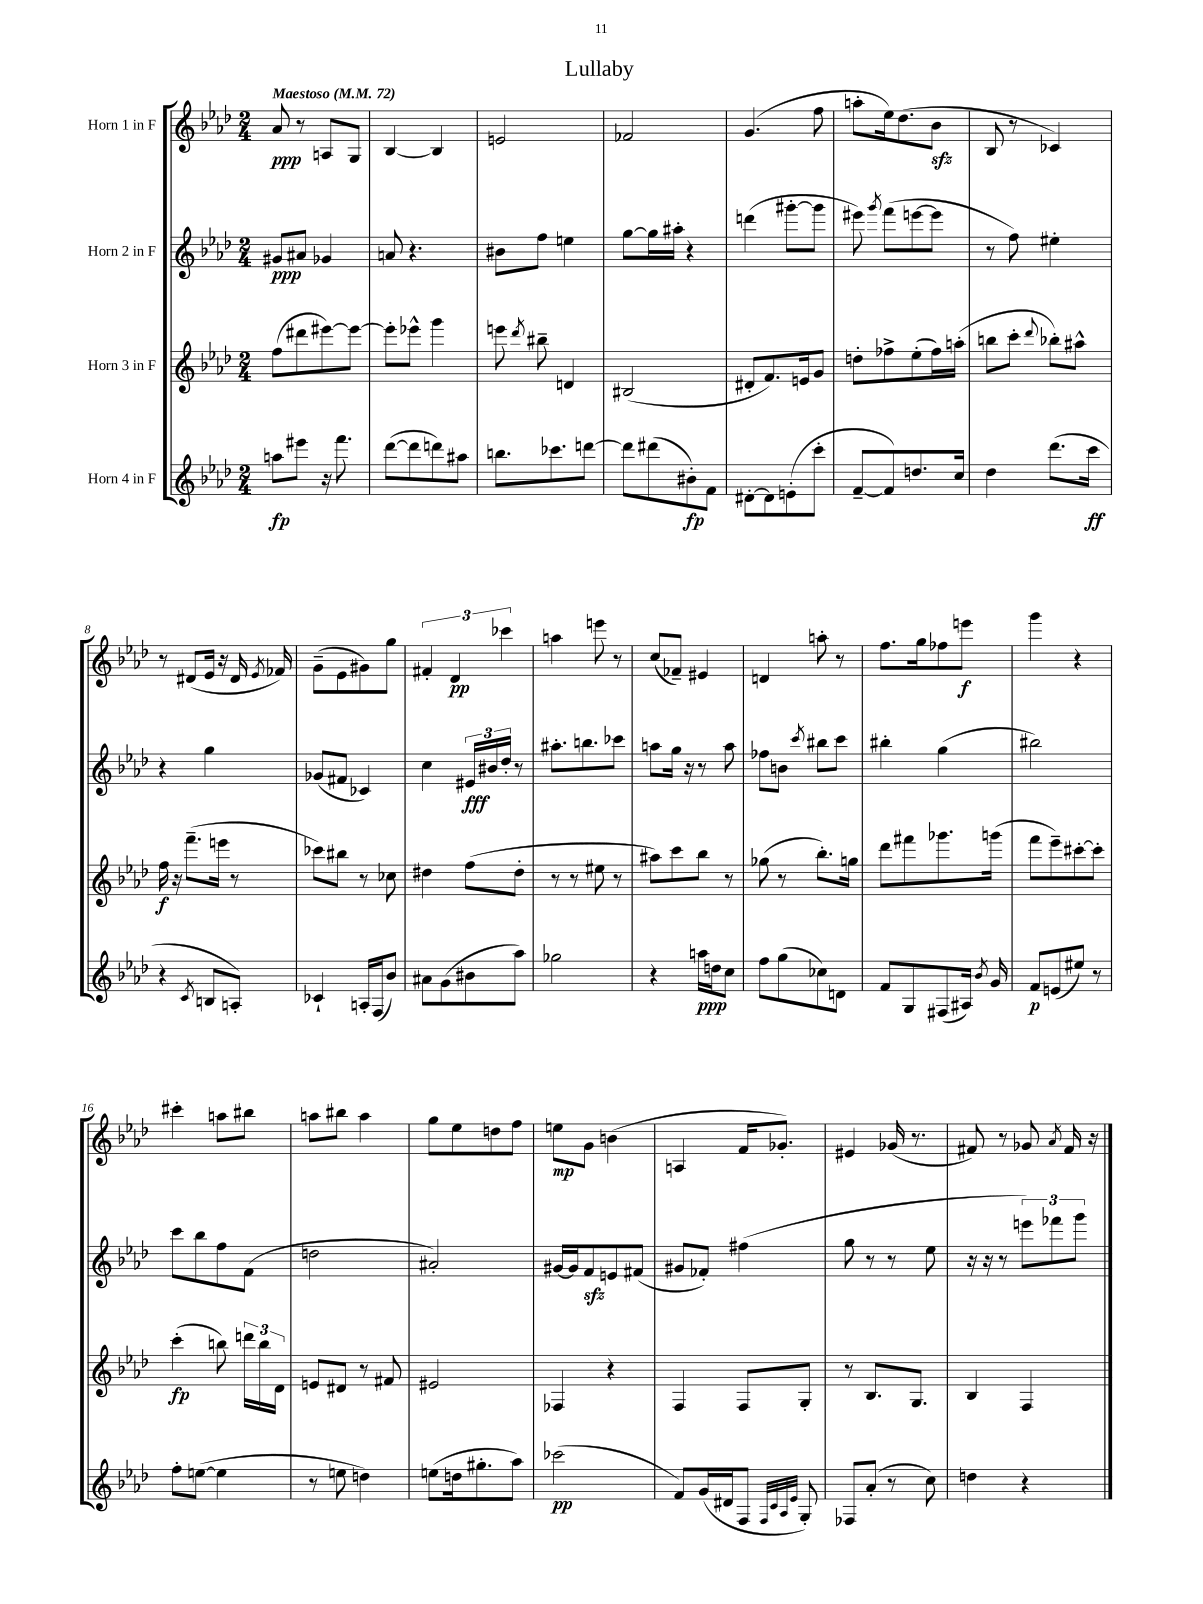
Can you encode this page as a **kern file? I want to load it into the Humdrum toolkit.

**kern	**kern	**kern	**kern
*staff4	*staff3	*staff2	*staff1
*clefG2	*clefG2	*clefG2	*clefG2
*k[b-e-a-d-]	*k[b-e-a-d-]	*k[b-e-a-d-]	*k[b-e-a-d-]
*M2/4	*M2/4	*M2/4	*M2/4
*MM72	*MM72	*MM72	*MM72
8aa	(8ff	8g#	8a-
8eee#	8ddd#	8a#	8r
16r	[8eee#)	4g-	8A
8.fff	.	.	.
.	8eee#_	.	8G
=	=	=	=
([8ddd-	8eee#']	8a	[4B-
8ddd-]	8eee-^^	4.r	.
8ddd)	4ggg	.	4B-]
8aa#	.	.	.
=	=	=	=
8.bb	8eee	8b#	2e
.	8qddd-	.	.
.	8bb#~	8ff	.
8.ccc-	.	.	.
.	4d	4ee	.
[8ddd	.	.	.
=	=	=	=
8ddd]	(2B#	[8gg	2f-
(8ddd#	.	16gg]	.
.	.	16aa#'	.
8b#')	.	4r	.
8f	.	.	.
=	=	=	=
[8d#'	8d#'	(4ddd	(4.g
8d#]	8.f)	.	.
(8e'	.	[8ggg#'	.
.	16e	.	.
8ccc'	8g	8ggg#]	8ff
=	=	=	=
[8f~	8dd'	8eee#)	8aa'
.	.	8qggg	.
8f])	8ff-^	(8fff	16ee-)
.	.	.	(8.dd-
8.dd	(8ee-'	[8eee	.
.	16ff-)	8eee]	8b-
16cc	(16aa'	.	.
=	=	=	=
4dd-	8bb	8r	8B-
.	8ccc'	8ff)	8r
.	8qqddd-	.	.
(8.ddd-	8bb-')	4ee#'	4c-)
.	8aa#^^	.	.
16ccc	.	.	.
=	=	=	=
4r	16ff	4r	8r
.	16r	.	.
.	(8.fff~	.	(8d#
8qc	.	.	.
8B	.	4gg	16e-
.	16eee	.	16r
8A')	8r	.	16d#
.	.	.	8qe-
.	.	.	16f-)
=	=	=	=
4c-`	8ccc-)	(8g-	(8g~
.	8bb#	8f#	8e-
16A'	8r	4c-)	8g#)
(16F	.	.	.
8b-)	8cc-	.	8gg
=	=	=	=
8a#	4dd#	4cc	6f#'
(8g	.	.	.
.	.	.	6d-
8b#	(8ff	24e#	.
.	.	24b#	.
.	.	24dd-'	6ccc-
8aa-)	8dd#'	8r	.
=	=	=	=
2gg-	8r	8.aa#'	4aa
.	8r	.	.
.	.	8.bb	.
.	8ee#	.	8eee
.	8r	8ccc-	8r
=	=	=	=
4r	8aa#)	8aa	(8cc
.	8ccc	16gg	8f-~)
.	.	16r	.
16aa	8bb-	8r	4e#
16dd	.	.	.
8cc	8r	8aa	.
=	=	=	=
8ff	(8gg-	8ff-	4d
(8gg	8r	8b	.
.	.	8qccc	.
8cc-)	8.bb-')	8bb#	8aa'
8d	.	8ccc	8r
.	16gg	.	.
=	=	=	=
8f	8ddd-	4bb#'	8.ff
8G	8fff#	.	.
.	.	.	16gg
(8F#	8.ggg-	(4gg	8ff-
16A#)	.	.	8eee
8qb-	.	.	.
16g	(16ggg	.	.
=	=	=	=
8f	8fff	2bb#)	4ggg
(8e	8eee-~)	.	.
8ee#)	[8ccc#'	.	4r
8r	8ccc#']	.	.
=	=	=	=
8ff'	(4ccc'	8ccc	4ccc#'
([8ee	.	8bb-	.
4ee]	8bb)	8ff	8aa
.	24ddd	(8f	8bb#
.	24bb	.	.
.	24d-	.	.
=	=	=	=
8r	8e	2dd	8aa
8ee	8d#	.	8bb#
4dd)	8r	.	4aa
.	8f#	.	.
=	=	=	=
(8ee	2e#	2a#')	8gg
16dd	.	.	8ee-
8.gg#'	.	.	.
.	.	.	8dd
8aa-)	.	.	8ff
=	=	=	=
(2ccc-	4F-	[16g#	8ee
.	.	16g#]	.
.	.	8f	8g
.	4r	8e	(4b
.	.	(8f#	.
=	=	=	=
8f)	4F	8g#	4A
(16g	.	8f-')	.
16d#	.	.	.
8F	8F	(4ff#	16f
.	.	.	8.g-')
32qqF	.	.	.
32qqc	.	.	.
32qqA-	.	.	.
32qqe-	.	.	.
8G')	8G'	.	.
=	=	=	=
8F-	8r	8gg	4e#
(8a-'	8.B-	8r	.
8r	.	8r	(16g-
.	8.G	.	8.r
8cc)	.	8ee-	.
=	=	=	=
4dd	4B-	16r	8f#)
.	.	16r	.
.	.	8r	8r
4r	4F	12eee)	8g-
.	.	12fff-	.
.	.	.	8qa-
.	.	.	16f#
.	.	12ggg	.
.	.	.	16r
==	==	==	==
*-	*-	*-	*-
